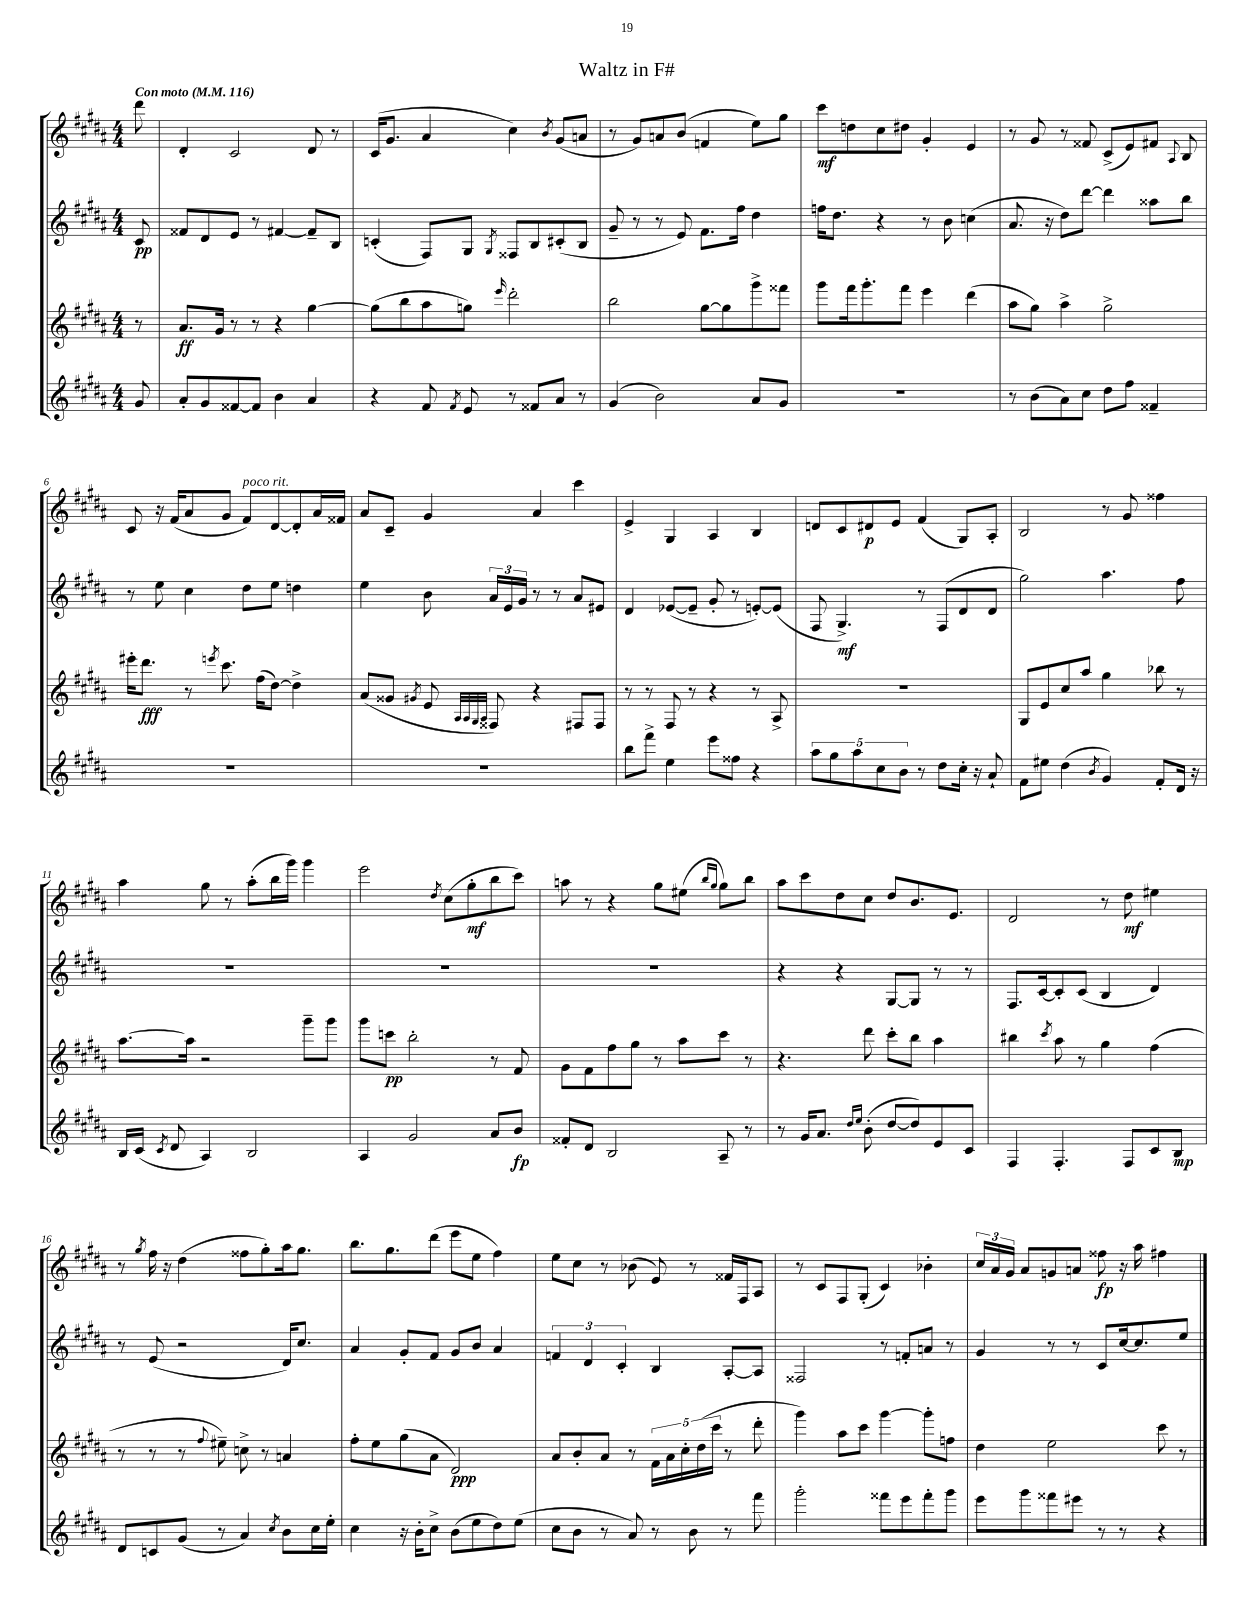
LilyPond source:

\header { title = "Waltz in F#" }
<<
\new StaffGroup <<
\new Staff = "s0" {
    \clef treble \key b \major \numericTimeSignature \time 4/4 \partial 8 \tempo "Con moto" 4 = 116
    \autoBeamOff dis'''8 |
    dis'4-. cis'2 dis'8 r8 |
    cis'16[( gis'8.] ais'4 cis''4) \acciaccatura { b'8 } gis'8[( a'8] |
    r8 gis'8[) a'8 b'8]( f'4 e''8[) gis''8] |
    cis'''8[\mf d''8 cis''8 dis''8] gis'4-. e'4 |
    r8 gis'8 r8 fisis'8 cis'8[->( e'8) fis'8] \appoggiatura { ais8 } b8 |
    cis'8 r16 fis'16[( ais'8 gis'8] fis'8[^\markup { \italic "poco rit." }) dis'8~ dis'8-. ais'16 fisis'16] |
    ais'8[ cis'8]-- gis'4 ais'4 cis'''4 |
    e'4-> gis4 ais4 b4 |
    d'8[ cis'8 dis'8\p e'8] fis'4( gis8[) ais8]-. |
    b2 r8 gis'8 fisis''4 |
    ais''4 gis''8 r8 ais''8[-.( b''16 gis'''16]) gis'''4 |
    e'''2 \acciaccatura { dis''8 } cis''8[( gis''8-.\mf b''8 cis'''8]) |
    a''8 r8 r4 gis''8[ eis''8]( \grace { b''16[ gis''16] } gis''8[) b''8] |
    ais''8[ cis'''8 dis''8 cis''8] dis''8[ b'8. e'8.] |
    dis'2 r8 dis''8\mf eis''4 |
    r8 \acciaccatura { gis''8 } fis''16 r16 dis''4( fisis''8[ gis''8-.) ais''16 gis''8.] |
    b''8.[ gis''8. dis'''8]( e'''8[ e''8] fis''4) |
    e''8[ cis''8] r8 bes'8( e'8) r8 fisis'16[ fis16 ais8] |
    r8 cis'8[ fis8 gis8]-.( cis'4) bes'4-. |
    \tuplet 3/2 { cis''16[ ais'16 gis'16] } ais'8[ g'8 a'8] fisis''8\fp r16 ais''16 fis''4 \bar "|." |
}
\new Staff = "s1" {
    \clef treble \key b \major \numericTimeSignature \time 4/4 \partial 8
    \autoBeamOff cis'8\pp |
    fisis'8[ dis'8 e'8] r8 fis'4~ fis'8[-- b8] |
    c'4-.( fis8[) gis8] \acciaccatura { gis8 } fisis8[ b8 cis'8-.( b8] |
    gis'8-- r8 r8 e'8) fis'8.[ fis''16] dis''4 |
    f''16[ dis''8.] r4 r8 b'8 c''4( |
    ais'8. r16 dis''8[) dis'''8]~ dis'''4 aisis''8[ b''8] |
    r8 e''8 cis''4 dis''8[ e''8] d''4 |
    e''4 b'8 \tuplet 3/2 { ais'16[ e'16 gis'16] } r8 r8 ais'8[ eis'8] |
    dis'4 ees'8[~( ees'8]-- gis'8-. r8 e'8[~-.) e'8]( |
    fis8 gis4.->\mf) r8 fis8[( dis'8 dis'8] |
    gis''2) ais''4. fis''8 |
    R1 |
    R1 |
    R1 |
    r4 r4 gis8[~ gis8] r8 r8 |
    fis8.[ cis'16~ cis'8-. cis'8]( b4 dis'4) |
    r8 e'8( r2 dis'16[) cis''8.] |
    ais'4 gis'8[-. fis'8] gis'8[ b'8] ais'4 |
    \tuplet 3/2 { f'4 dis'4 cis'4-. } b4 ais8[~-. ais8] |
    fisis2 r8 f'8[-. a'8] r8 |
    gis'4 r8 r8 cis'8[ cis''16~ cis''8. e''8] \bar "|." |
}
\new Staff = "s2" {
    \clef treble \key b \major \numericTimeSignature \time 4/4 \partial 8
    \autoBeamOff r8 |
    ais'8.[\ff gis'16] r8 r8 r4 gis''4~ |
    gis''8[( b''8 ais''8 g''8]) \grace { e'''16 } dis'''2-. |
    b''2 gis''8[~ gis''8 gis'''8-> fisis'''8] |
    gis'''8[ fis'''16 gis'''8.-. fis'''8] e'''4 dis'''4( |
    ais''8[ gis''8]) ais''4-> gis''2-> |
    eis'''16[-. dis'''8.]\fff r8 \acciaccatura { e'''8 } cis'''8. fis''16[( dis''8]~) dis''4-> |
    ais'8[( gisis'8] \acciaccatura { gis'8 } e'8 \grace { ais32[ ais32 gis32 ais32] } fisis8) r4 fis8[ fis8] |
    r8 r8 fis8 r8 r4 r8 ais8-> |
    R1 |
    gis8[ e'8 cis''8 ais''8] gis''4 bes''8 r8 |
    ais''8.[~ ais''16] r2 gis'''8[-- gis'''8] |
    gis'''8[ c'''8]\pp b''2-. r8 fis'8 |
    gis'8[ fis'8 fis''8 gis''8] r8 ais''8[ cis'''8] r8 |
    r4. dis'''8 cis'''8[-. b''8] ais''4 |
    bis''4 \acciaccatura { cis'''8 } ais''8 r8 gis''4 fis''4( |
    r8 r8 r8 \appoggiatura { fis''8 } eis''8--) c''8-> r8 a'4 |
    fis''8[-. e''8 gis''8( ais'8] dis'2\ppp) |
    ais'8[ b'8-. ais'8] r8 \tuplet 5/4 { fis'16[ ais'16 cis''16-. dis''16( cis'''16] } r8 dis'''8-. |
    gis'''4) ais''8[ cis'''8] gis'''4~ gis'''8[-. f''8] |
    dis''4 e''2 cis'''8 r8 \bar "|." |
}
\new Staff = "s3" {
    \clef treble \key b \major \numericTimeSignature \time 4/4 \partial 8
    \autoBeamOff gis'8 |
    ais'8[-. gis'8 fisis'8~ fisis'8] b'4 ais'4 |
    r4 fis'8 \acciaccatura { fis'8 } e'8 r8 fisis'8[ ais'8] r8 |
    gis'4( b'2) ais'8[ gis'8] |
    R1 |
    r8 b'8[( ais'8) cis''8] dis''8[ fis''8] fisis'4-- |
    R1 |
    R1 |
    b''8[ fis'''8]-> e''4 e'''8[ fisis''8] r4 |
    \tuplet 5/4 { ais''8[ gis''8 ais''8 cis''8 b'8] } r8 dis''8[ cis''16]-. r16 ais'8-! |
    fis'8[ eis''8] dis''4( \acciaccatura { b'8 } gis'4) fis'8[-. dis'16] r16 |
    b16[ cis'16]( \acciaccatura { cis'8 } dis'8 ais4) b2 |
    ais4 gis'2 ais'8[ b'8]\fp |
    fisis'8[-. dis'8] b2 ais8-- r8 |
    r8 gis'16[ ais'8.] \grace { dis''16[ e''16] } b'8-.( dis''8[~ dis''8) e'8 cis'8] |
    fis4 fis4.-. fis8[ cis'8 b8]\mp |
    dis'8[ c'8 gis'8]( r8 ais'4) \acciaccatura { cis''8 } b'8[ cis''16 e''16]-. |
    cis''4 r16 b'16[-. cis''8]-> b'8[( e''8 dis''8) e''8]( |
    cis''8[ b'8] r8 ais'8) r8 b'8 r8 fis'''8 |
    gis'''2-. fisis'''8[ e'''8 fisis'''8-. gis'''8] |
    e'''8[ gis'''8 fisis'''8 eis'''8] r8 r8 r4 \bar "|." |
}
>>
>>
